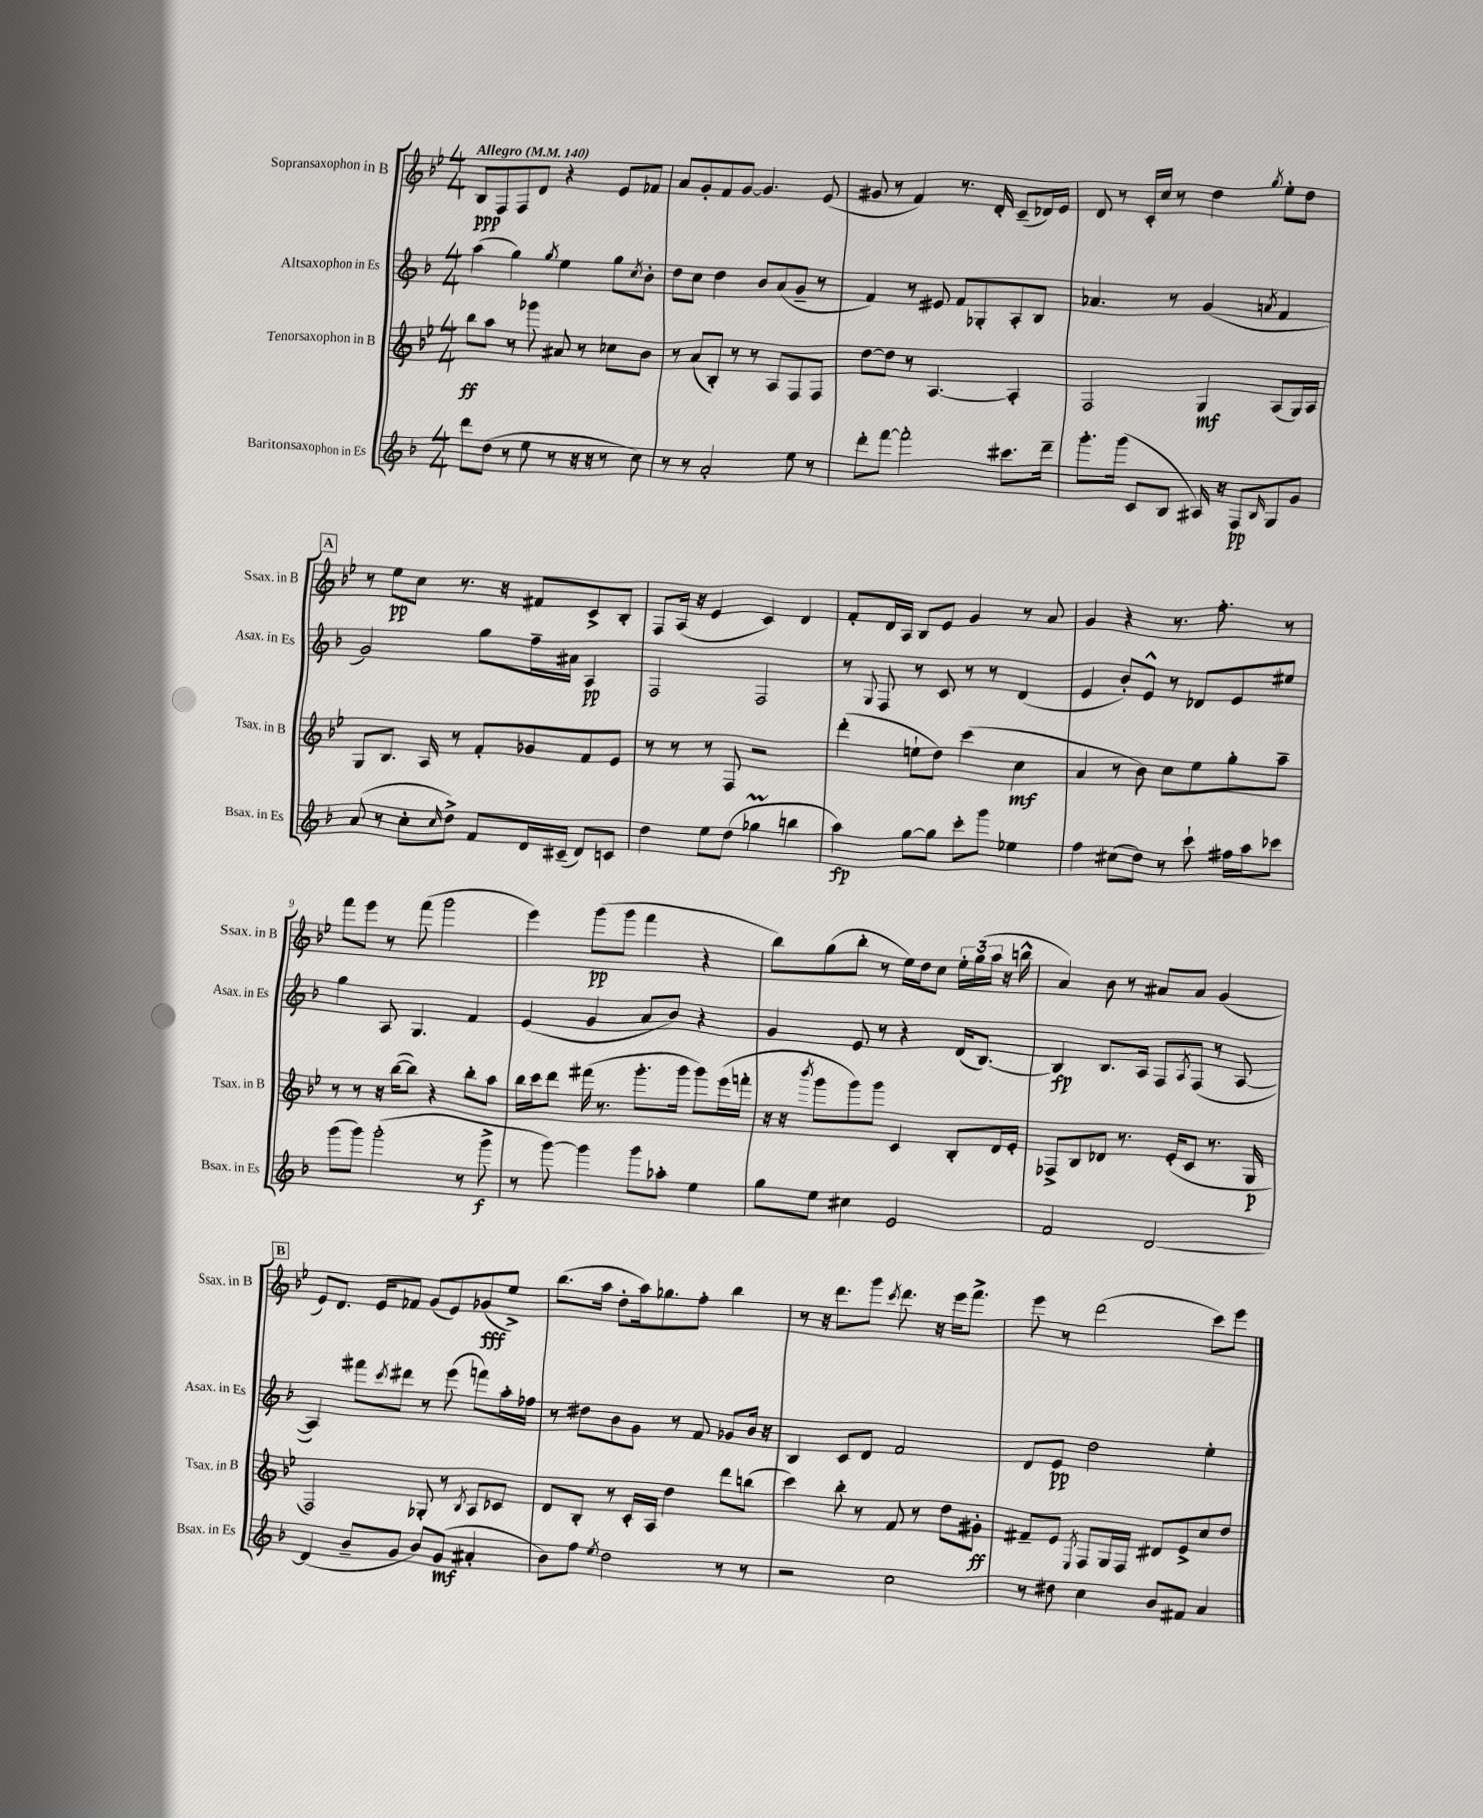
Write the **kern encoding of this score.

**kern	**kern	**kern	**kern
*staff4	*staff3	*staff2	*staff1
*clefG2	*clefG2	*clefG2	*clefG2
*k[b-]	*k[b-e-]	*k[b-]	*k[b-e-]
*M4/4	*M4/4	*M4/4	*M4/4
*MM140	*MM140	*MM140	*MM140
8ddd	8bb-	(4aa	8B-
(8dd	8aa	.	8F
8r	8r	4gg)	8F
8ee	8ggg-	.	8d
.	.	8qgg	.
8r	8a#	4ee	4r
16r	8r	.	.
16r	.	.	.
8r	8cc-	8gg	8e-
.	.	8qcc	.
8cc)	8b-	8b-'	8f-
=	=	=	=
8r	8r	8dd	8a
8r	(8a	8cc	8g'
2a'	8B-')	4dd	8f
.	8r	.	[8g
.	8r	8b-	4.g]
.	8A	(8a	.
8ee	8F	8g~	.
8r	8F	8r	(8e-
=	=	=	=
8ddd'	[8dd	4f)	8g#
[8fff	8dd]	.	8r
2fff']	8r	8r	4f)
.	[4.A	8e#	.
.	.	8f	8.r
.	.	8G-'	.
.	.	.	16d'
8.ccc#	4A']	8A'	(8c~
.	.	8B-	16d-)
16ddd~	.	.	16e-
=	=	=	=
8.ggg'	2F	4.a-	8d
.	.	.	8r
(16ggg	.	.	.
8c	.	.	16c'
.	.	.	16cc
8B-	.	8r	8r
16A#)	4G	(4g	4dd
16r	.	.	.
8F	.	.	.
16qqB-	.	8qa	8qgg
8G	(8A	4f	8ee-'
8g	16G)	.	8dd
.	16A	.	.
=	=	=	=
(8a	8G	2g)	8r
8r	8.B-	.	8ee-
8cc'	.	.	8cc
.	16A	.	.
16qqcc	.	.	.
8dd^)	8r	.	8.r
8f	8f'	8gg	.
.	.	.	16r
16d	8g-	16ff~	8f#
(16c#~	.	16a#	.
8d)	8f	4A	8c^
8c	8e-	.	8B-'
=	=	=	=
4dd	8r	2F	8F
.	8r	.	(16A
.	.	.	16r
8ee	8r	.	4e-
(8dd	8F	.	.
4gg-	2r	2F	4c)
4bb	.	.	4d
=	=	=	=
4aa)	(4ddd'	8r	8f'
.	.	8qqG	.
.	.	8F	16d
.	.	.	16A
[8gg	8ee`	8r	8B-
8gg]	8dd)	8c	8e-
8ccc'	(4ccc	8r	4g
8ggg	.	8r	.
4ee-	4cc	(4d	8r
.	.	.	8a
=	=	=	=
4ff	4a	4e	4g
(8cc#	8r	8b-')	4r
8dd)	8b-)	8e^^	.
8r	8cc	8r	8.r
8ccc`	8ee-	8d-	.
.	.	.	8.ff'
16ff#	8gg'	8e	.
16aa	.	.	.
8ccc-	8aa~	8ee#	8r
=	=	=	=
(8ggg	8r	4gg	8fff
8ggg)	8r	.	8eee-
(2ggg'	16r	8A	8r
.	([16bb-	.	.
.	8bb-])	4.G	(8fff
.	4r	.	2ggg
8r	8bb-'	4f	.
8ggg^	8aa	.	.
=	=	=	=
8r	16bb-	(4e	4eee-)
.	16ccc	.	.
[8ggg)	8ddd	.	.
4ggg]	(16fff#	4g	(8ggg
.	8.r	.	.
.	.	.	8ggg
8ggg	8.ggg'	8a	4fff
8aa-'	.	8b-)	.
.	16ggg	.	.
4ee	8ggg)	4r	4r
.	(16eee-	.	.
.	16fff'	.	.
=	=	=	=
8gg	16r	4g	8bb-)
.	16r	.	.
.	8qbbb-	.	.
8ee	8ggg	.	(8gg
4cc#	8ggg)	8e	8bb-'
.	8ggg	8r	8r
2e	4c	4r	16ee-)
.	.	.	16dd
.	.	.	8cc
.	8B-'	(16d	24ee-'
.	.	.	(24gg
.	.	[8.B-)	.
.	.	.	24aa
.	16d	.	16r
.	16e-'	.	16bb^^
=	=	=	=
2f	8F-^	4B-]	4a)
.	8B-	.	.
.	8d-	8.B-	8b-
.	8.r	.	8r
.	.	16A	.
[2d	.	8F	8a#
.	(16e-'	.	.
.	.	8qA	.
.	8c	(8F	8a#
.	8.r	8r	(4g
.	.	[8A	.
.	16G	.	.
=	=	=	=
(4d]	2F)	4A])	8e-)
.	.	.	8.d
8b-~	.	8fff#	.
.	.	.	16e-
.	.	8qccc	.
8g	.	8ddd#	8f-
8b-)	8G-'	8r	(8g
(8g	8r	(8eee	8e-)
.	8qB-	.	.
4a#'	8A	8fff)	(8g-
.	8c-	16aa'	8ee-^)
.	.	16ff-	.
=	=	=	=
8b-)	8d	8r	(8.bb-
8ff	8B-'	8dd#	.
.	.	.	16aa
8qee	.	.	.
2dd	8r	8b-	8dd'
.	16c'	8g	16aa)
.	16A	.	8.gg-
.	4dd	8r	.
.	.	8f	8ff'
8r	8ddd	8g-	4bb-
8r	(8bb	16b-	.
.	.	16r	.
=	=	=	=
2r	4ccc)	4B-	8r
.	.	.	16r
.	.	.	8.ddd
.	8bb-'	8c	.
.	8r	8d	8ggg
.	.	.	8qccc
2cc	8f	2f	8.ddd
.	8r	.	.
.	.	.	16r
.	8dd	.	16eee-
.	.	.	8.fff^
.	8g#'	.	.
=	=	=	=
8r	8f#~	8d	8eee-
8dd#	8e-	8e	8r
.	8qE-	.	.
4cc	8F	2dd	(2ddd
.	16G	.	.
.	16F	.	.
8b-	8d#	.	.
8f#	8e-^	.	.
4a	8cc	4ee'	8ccc)
.	8dd	.	8eee-
==	==	==	==
*-	*-	*-	*-
